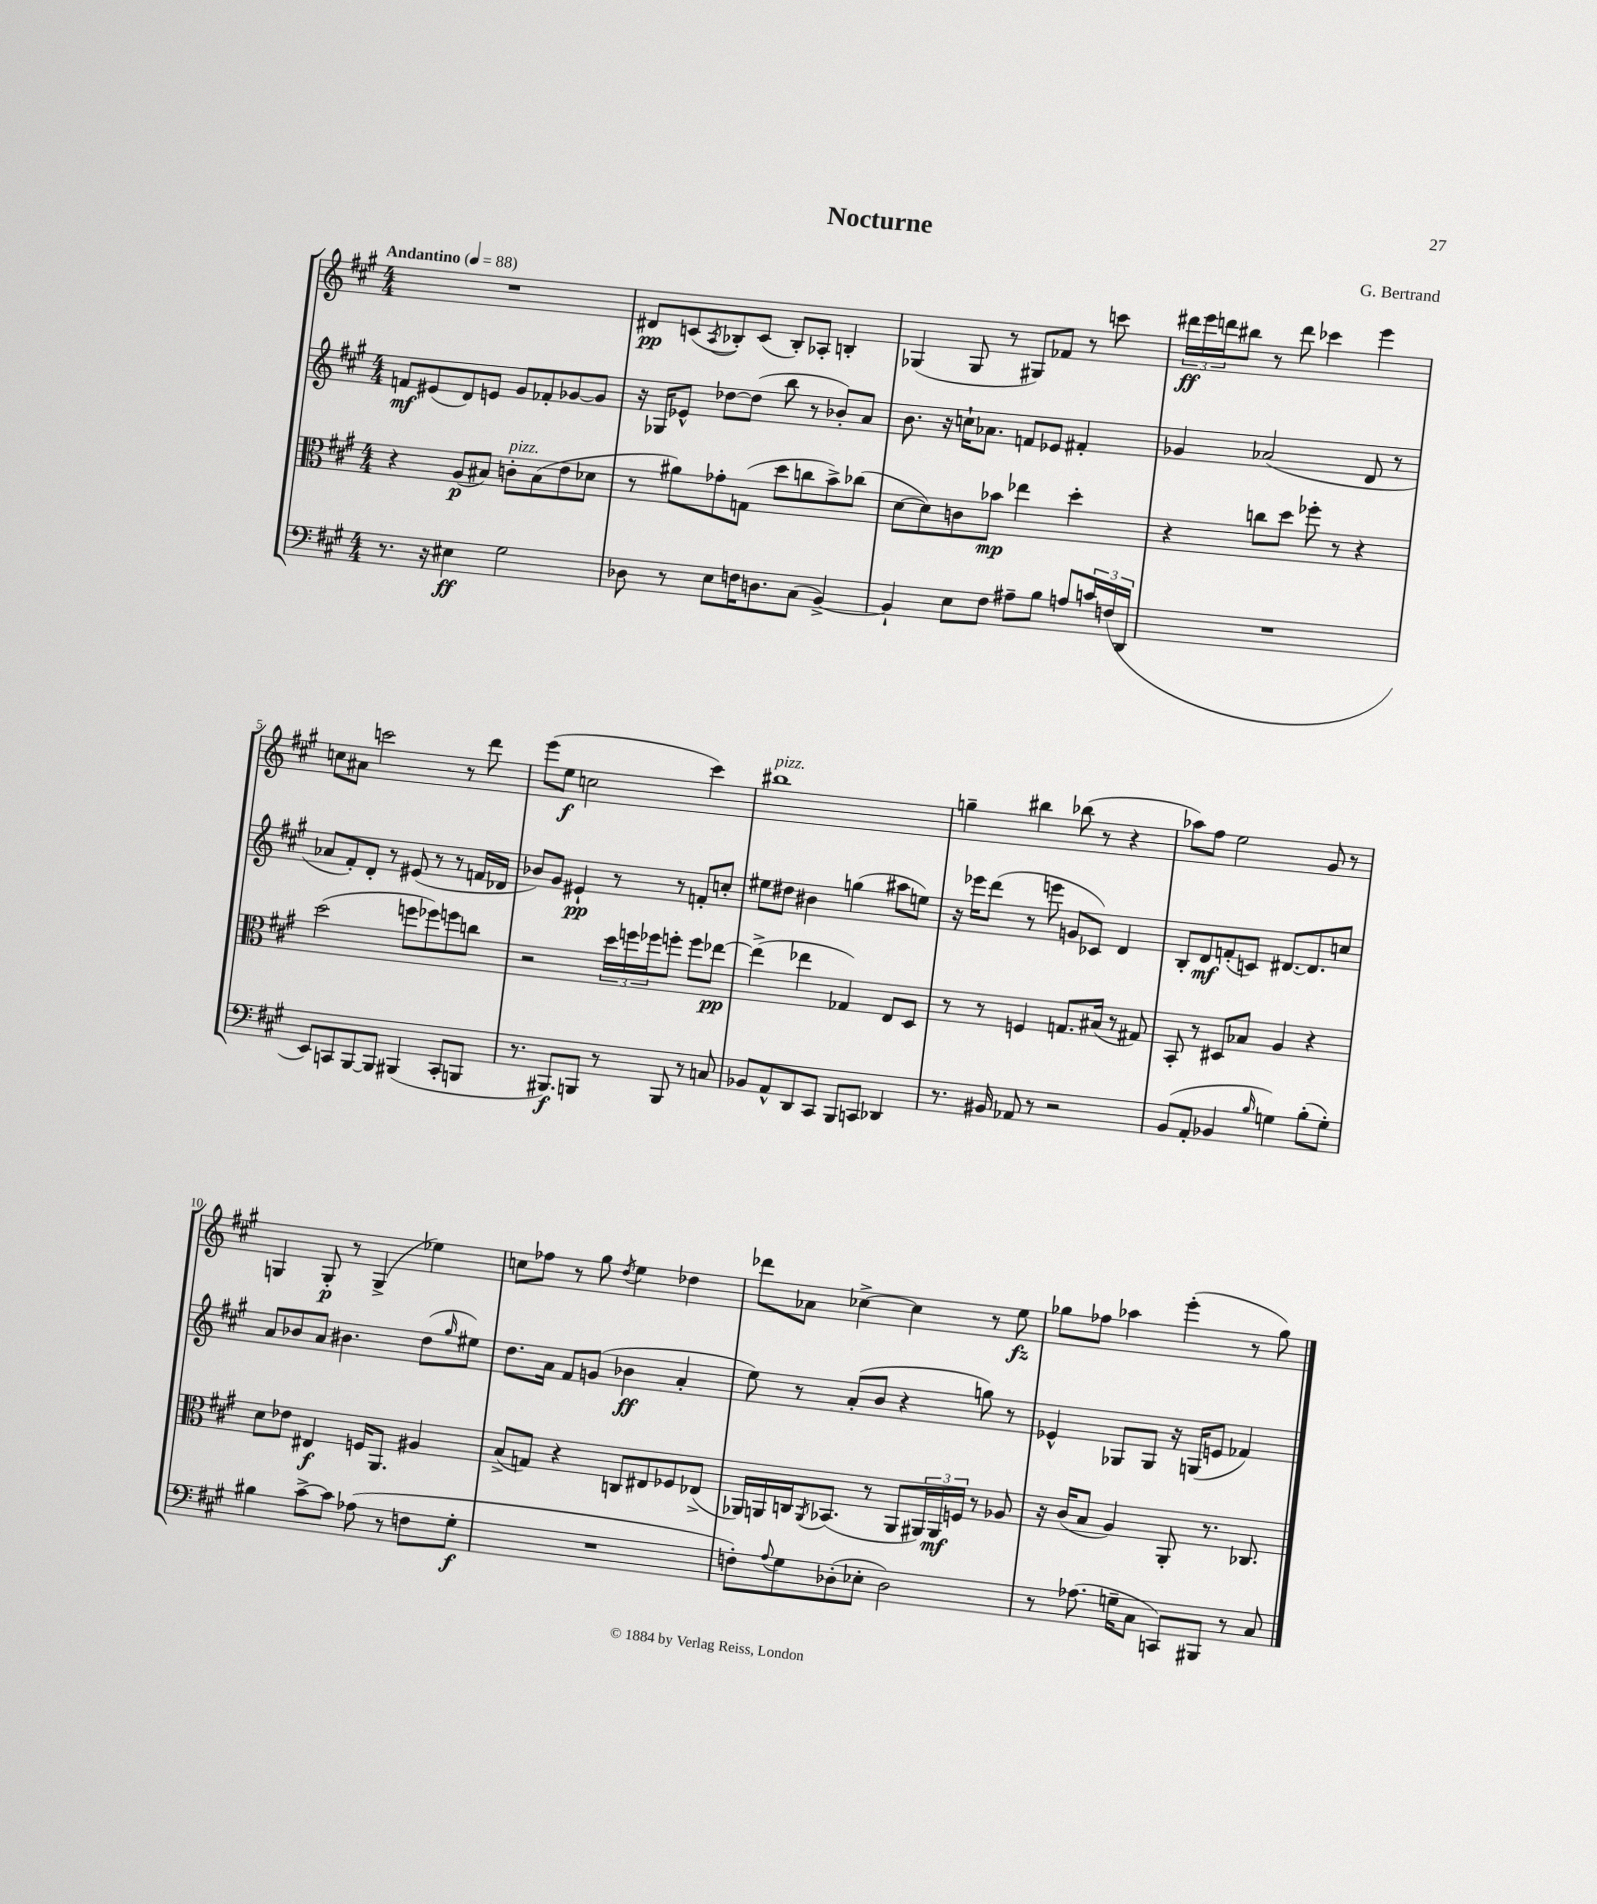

**kern	**kern	**kern	**kern
*staff4	*staff3	*staff2	*staff1
*clefF4	*clefC3	*clefG2	*clefG2
*k[f#c#g#]	*k[f#c#g#]	*k[f#c#g#]	*k[f#c#g#]
*M4/4	*M4/4	*M4/4	*M4/4
*MM88	*MM88	*MM88	*MM88
8.r	4r	8f	1r
.	.	(8e#	.
16r	.	.	.
4E#	(8A	8d)	.
.	8B#)	8e	.
2G#	8c'	8g#	.
.	(8B#	8f-'	.
.	8e	[8g-	.
.	8d-	8g-]	.
=	=	=	=
8D-	8r	16r	8d#
.	.	16G-	.
8r	8a#)	8e-^^	(8c
.	.	.	8qA
8E	8g-'	[8dd-	8B-')
16F	(8G	(8dd-]	(8c
8.D	.	.	.
.	8dd	8bb	8B-')
(8C#	8cc	8r	8A-'
[4BB^)	8b^)	8b-')	4B'
.	(8cc-	8a	.
=	=	=	=
4BB`]	[8d	8.b	(4G-
.	8d])	.	.
.	.	16r	.
8E	8c	16cc`	8G-
.	.	8.a-	.
8F#	8b-	.	8r
8A#~	4ee-	8f	8G#)
8B	.	8e-	8f-
8A	4dd'	4f#'	8r
24c	.	.	8ccc
(24F	.	.	.
24DD	.	.	.
=	=	=	=
1r	4r	4g-	24ddd#
.	.	.	24eee
.	.	.	24ddd
.	.	.	8bb#
.	8cc	(2a-	8r
.	8dd	.	8ddd
.	8ff-'	.	4ccc-
.	8r	.	.
.	4r	8d	4eee
.	.	8r	.
=	=	=	=
8EE)	(2dd	8a-	8cc
8CC	.	8f#')	8a#
[8BBB	.	8d'	2ccc
8BBB]	.	8r	.
(4BBB#	8ff	(8e#	.
.	8ff-)	8r	.
8CC'	8ff	8r	8r
8BBB	8cc	16f	8ddd
.	.	16d-	.
=	=	=	=
8.r	2r	8b-)	(8eee
.	.	8g#	8ee
8.BBB#)	.	.	.
.	.	4e#`	2cc
8BBB	.	.	.
8r	24dd	8r	.
.	24ff	.	.
.	24ff-	.	.
8BBB	8ff'	8r	.
8r	8ff	8f'	4ccc#)
8C	[8ee-	8cc'	.
=	=	=	=
8BB-	(4ee-^]	8ee#	1bb#
8AA^^	.	8dd#	.
8DD	4ee-	4b#	.
8CC#	.	.	.
8BBB	4G-)	(4gg	.
8CC	.	.	.
4DD-	8E	8aa#	.
.	8D	8ee)	.
=	=	=	=
8.r	8r	16r	4gg~
.	.	16eee-	.
.	8r	(8ddd	.
16BB#	.	.	.
8AA-	4F	8r	4bb#
8r	.	8eee	.
2r	8.G	8g	(8bb-
.	.	8c-)	8r
.	(16B#	.	.
.	8r	4d	4r
.	8G#)	.	.
=	=	=	=
(8BB	8BB'	8B'	8aa-)
8AA'	8r	8d	8ff#
4BB-	8D#	(8f'	2ee
.	8B-	8c)	.
16qqB	.	.	.
4G)	4A	[8.d#	.
.	.	8.d#]	.
(8B'	4r	.	8g#
8G')	.	8cc	8r
=	=	=	=
4B#	8d	8a	4G
.	8e-	8b-	.
[8c#^	4E#	8a	8G'
8c#]	.	4.b#	8r
(8A-	16F	.	(4G^
.	8.AA	.	.
8r	.	.	.
8F	4A#	(8dd	4ee-)
.	.	16qqgg#	.
8G#'	.	8ee#)	.
=	=	=	=
1r	(8B^	8.dd	8cc
.	8G)	.	8ff-
.	.	16a	.
.	4r	8f#	8r
.	.	(8g	8gg#
.	.	.	8qdd
.	8C	4b-	4ee
.	8E#	.	.
.	8F-	4a'	4dd-
.	(8E-^	.	.
=	=	=	=
8F')	16AA-)	8ee)	8ddd-
.	16AA	.	.
8qqA	.	.	.
8G#	16C	8r	8a-
.	8qAA	.	.
.	(8.BB-	.	.
(8D-'	.	(8a'	[4cc-^
8E-'	8r	8b	.
2D-)	8AA	4r	4cc-]
.	24AA#)	.	.
.	24AA#	.	.
.	24F	.	.
.	8r	8gg)	8r
.	8A-	8r	8ee
=	=	=	=
8r	16r	4e-^^	8gg-
.	(16c#	.	.
(8.A-	8B	.	8ff-
.	4A)	8G-	4aa-
16G~	.	.	.
8C#	.	8G-	.
8CC)	8AA'	16r	(4eee'
.	.	(16G	.
8BBB#	8.r	8e	.
8r	.	4f-)	8r
.	8.C-	.	.
8C#	.	.	8gg-)
==	==	==	==
*-	*-	*-	*-
